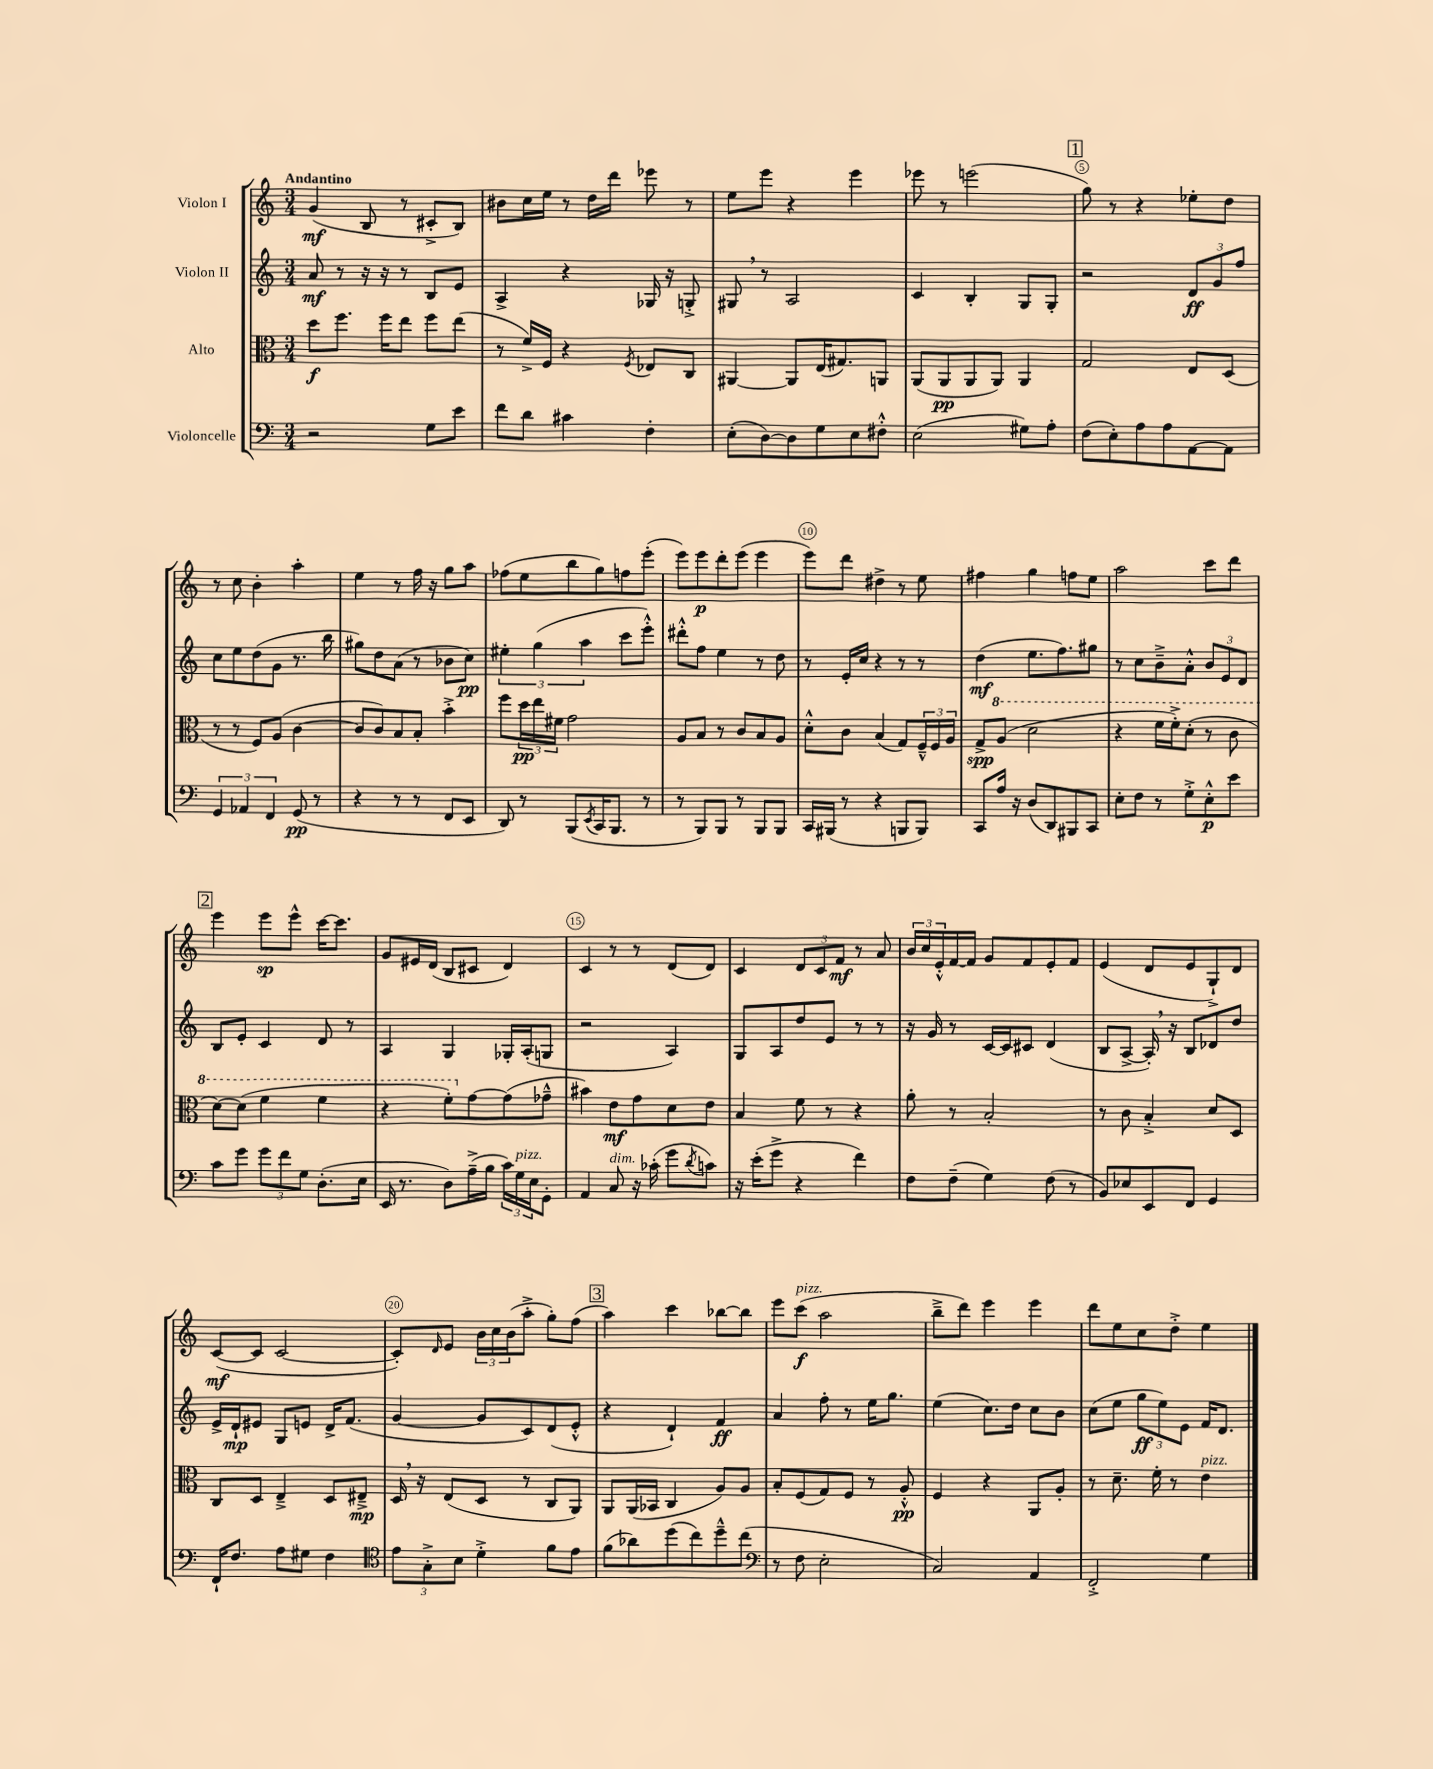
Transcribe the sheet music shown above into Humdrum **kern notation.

**kern	**kern	**kern	**kern
*staff4	*staff3	*staff2	*staff1
*clefF4	*clefC3	*clefG2	*clefG2
*k[]	*k[]	*k[]	*k[]
*M3/4	*M3/4	*M3/4	*M3/4
2r	8dd	8a	(4g
.	8.ff	8r	.
.	.	16r	8B
.	16ff	16r	.
.	8ee	8r	8r
8G	8ff	8B	8c#'^
8e	(8ee	8e	8B)
=	=	=	=
8f	8r	4A^	8b#
8d	16f^)	.	16cc
.	16F	.	16ee
4c#	4r	4r	8r
.	.	.	16dd
.	.	.	16ddd
.	8qF	.	.
4F'	8E-	16G-	8eee-
.	.	16r	.
.	8C	8G'^	8r
=	=	=	=
(8E'	[4AA#	8G#	8ee
[8D)	.	8r	8eee
8D]	8AA#]	2A	4r
8G	(16E	.	.
.	8.G#)	.	.
8E	.	.	4eee
8F#'^^	8AA	.	.
=	=	=	=
(2E	(8AA	4c	8eee-
.	8AA	.	8r
.	8AA	4B'	(2eee
.	8AA)	.	.
8G#)	4AA	8G	.
8A'	.	8G'	.
=	=	=	=
(8F	2G	2r	8gg)
8E')	.	.	8r
8A	.	.	4r
8A	.	.	.
[8AA	8E	12d	8ee-'
.	.	12g	.
8AA]	(8D	.	8dd
.	.	12ff	.
=	=	=	=
6GG	8r	8cc	8r
.	8r	8ee	8cc
6AA-	.	.	.
.	8F)	(8dd	4b'
6FF	.	.	.
.	(8A	8g	.
(8GG	[4c	8.r	4aa'
8r	.	.	.
.	.	16bb	.
=	=	=	=
4r	8c]	8gg#)	4ee
.	8c)	8dd	.
8r	8B	(8a	8r
8r	8B'	8r	16ff
.	.	.	16r
8FF	4b'^	8b-	8gg
8EE	.	8cc)	8aa
=	=	=	=
8DD)	8ff	6ee#'	(8ff-
8r	24dd	.	8ee
.	24ee	(6gg	.
.	24f#	.	.
(8BBB	2g	.	8bb
.	.	6aa	.
8qEE	.	.	.
16CC	.	.	8gg)
8.BBB	.	.	.
.	.	8ccc	8ff
8r	.	8eee'^^)	(8eee'
=	=	=	=
8r	8A	8ddd#'^^	8eee)
8BBB)	8B	8ff	8eee
8BBB	8r	4ee	8ddd'
8r	8c	.	(8eee
8BBB	8B	8r	4eee
8BBB	8A	8dd	.
=	=	=	=
16CC	8d'^^	8r	8eee)
(16BBB#	.	.	.
8r	8c	16e'	8ddd
.	.	16cc	.
4r	(4B	4r	4dd#^
8BBB	8G)	8r	8r
8BBB)	24F~^^	8r	8ee
.	24F	.	.
.	24A	.	.
=	=	=	=
8CC	8G^	(4dd	4ff#
16A	(8a	.	.
16r	.	.	.
(8D	2dd	8.ee	4gg
8DD)	.	.	.
.	.	8.ff)	.
8BBB#	.	.	8ff
8CC	.	8gg#	8ee
=	=	=	=
8E'	4r	8r	2aa
8F	.	8cc	.
8r	16ff	8b~^	.
.	16ff'^)	.	.
8G'^	(8dd'	8a'^^	.
8E'^^	8r	12b	8ccc
.	.	12e	.
8e	8cc	.	8ddd
.	.	12d	.
=	=	=	=
8c	[8dd)	8B	4eee
8g	(8dd]	8e'	.
12g	4ff	4c	8eee
12f	.	.	.
.	.	.	8eee^^
12G	.	.	.
(8.D'	4ff	8d	[16ccc
.	.	.	8.ccc]
.	.	8r	.
16E	.	.	.
=	=	=	=
16EE	4r	4A	8g
8.r	.	.	.
.	.	.	16e#
.	.	.	(16d
8D)	8ff')	4G	8B
(16A~^	[8g	.	8c#
16B	.	.	.
24c)	(8g]	16G-'	4d)
24G	.	.	.
.	.	(16A'	.
24E	.	.	.
8GG'	8g-~^^	8G	.
=	=	=	=
4AA	4b#)	2r	4c
8C	8e	.	8r
16r	8g	.	8r
(16c-'	.	.	.
8g	8d	4A)	(8d
8qd	.	.	.
8c)	8e	.	8d)
=	=	=	=
16r	4B	8G	4c
(16e'	.	.	.
8g^	.	8A	.
4r	8f	8dd	12d
.	.	.	12c
.	8r	8e	.
.	.	.	12f
4f)	4r	8r	8r
.	.	8r	8a
=	=	=	=
8F	8a'	16r	24b
.	.	.	24cc
.	.	16g	.
.	.	.	24e'^^
(8F~	8r	8r	[16f
.	.	.	16f]
4G)	2B'	[16c	8g
.	.	16c]	.
.	.	8c#	8f
(8F	.	(4d	8e'
8r	.	.	8f
=	=	=	=
8BB)	8r	8B	(4e
8E-	8c	[8A^	.
8EE	4B'^	16A'])	8d
.	.	16r	.
8FF	.	8B	8e
4GG	8d	8d-	8G`^)
.	8D	8dd	8d
=	=	=	=
16FF`	8C	16e^	([8c
8.F	.	16d`	.
.	8D	8e#	8c]
8A	4E~^	8G	[2c
8G#	.	8e	.
4F	8D	16d^	.
.	.	(8.f	.
.	8E#~^	.	.
=	=	=	=
*clefC4	*	*	*
12e	16D	[4g	8c'])
.	16r	.	.
12G'^	.	.	.
.	.	.	16qqd
.	(8E	.	8e
12B	.	.	.
4d'^	8D	8g]	24b
.	.	.	24cc
.	.	.	(24b
.	8r	8c)	8aa'^
8f	8C	(8d	8gg')
8e	8AA)	8e'^^	(8ff
=	=	=	=
(8f	8AA	4r	4aa)
8a-)	(16AA	.	.
.	16BB-	.	.
(8dd	4C	4d`)	4ccc
8cc)	.	.	.
8dd~^^	8A)	4f	[8bb-
(8cc	8A	.	8bb-]
=	=	=	=
*clefF4	*	*	*
8r	8B'	4a	8eee
8F	(8F	.	(8ccc
2E'	8G)	8ff'	2aa
.	8F	8r	.
.	8r	16ee	.
.	.	8.gg	.
.	8A'^^	.	.
=	=	=	=
2C)	4F	(4ee	8bb~^
.	.	.	8ddd)
.	4r	8.cc)	4eee
.	.	16dd	.
4AA	8AA	8cc	4eee
.	8A'	8b	.
=	=	=	=
2FF'^	8r	(8cc	8ddd
.	8.d~	8ee	8ee
.	.	12gg	8cc
.	16f'	.	.
.	.	12ee)	.
.	8r	.	8dd'^
.	.	12e	.
4G	4e	16f	4ee
.	.	8.d	.
==	==	==	==
*-	*-	*-	*-
